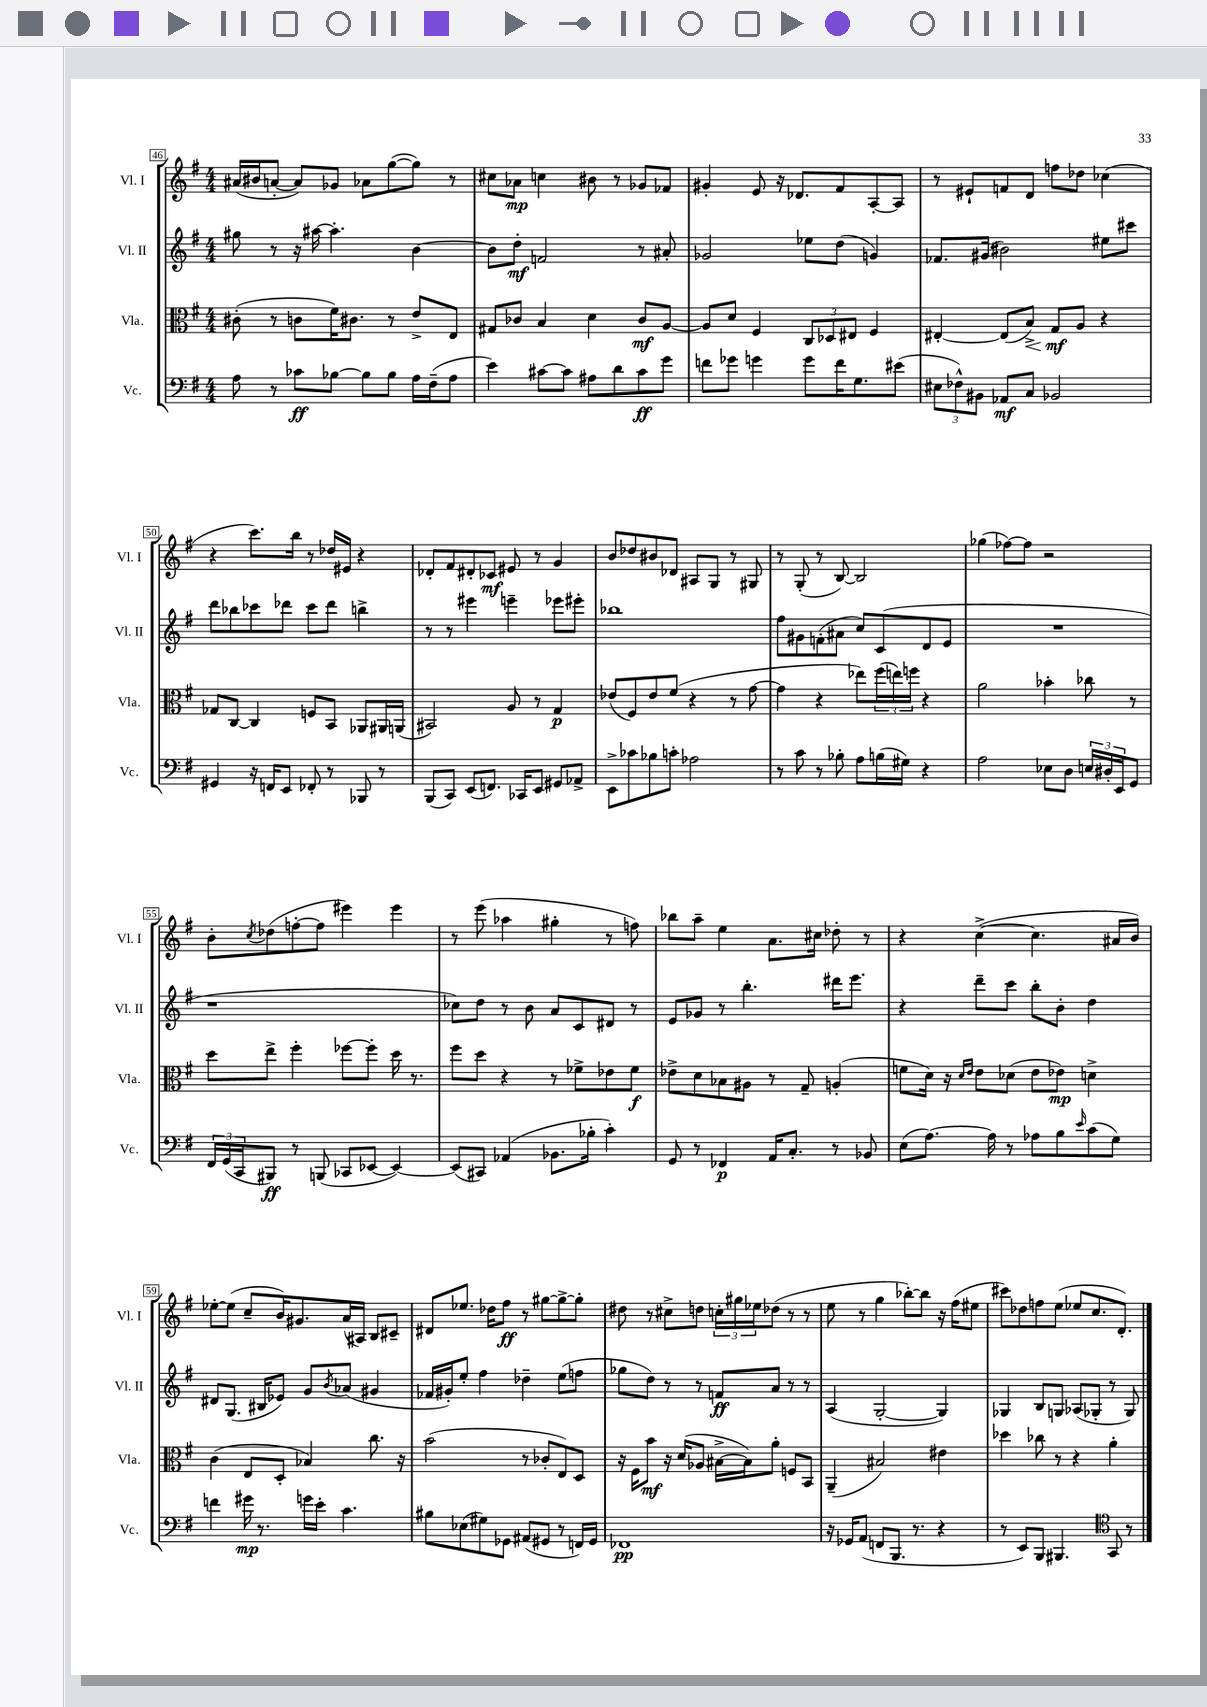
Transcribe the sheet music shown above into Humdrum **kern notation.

**kern	**kern	**kern	**kern
*staff4	*staff3	*staff2	*staff1
*clefF4	*clefC3	*clefG2	*clefG2
*k[f#]	*k[f#]	*k[f#]	*k[f#]
*M4/4	*M4/4	*M4/4	*M4/4
8A	(8c#'	8gg#	(16a#
.	.	.	16b#
8r	8r	8r	[8a'
8c-	8c	16r	8a])
.	.	[16aa#	.
[8B-	16f#)	4.aa#']	8g-
.	8.c#	.	.
8B-]	.	.	8a-
8B-	8r	.	([8gg
16A	8e^	[4b	8gg])
(16F#~	.	.	.
8A	8E	.	8r
=	=	=	=
4e)	8G#	8b]	8cc#
.	8c-	8dd'	8a-
[8c#	4B	2f	4cc
8c#]	.	.	.
8A#	4d	.	8b#
8d	.	.	8r
8c#	8c-	8r	8g-
8g	[8A	8a#'	8f-
=	=	=	=
8f	8A]	2g-	4g#'
8g-	8d	.	.
4g	4F#	.	8e
.	.	.	16r
.	.	.	8.d-
8g	12C	8ee-	.
.	12D-	.	.
16f	.	(8dd	8f#
.	12E#	.	.
8.G	.	.	.
.	4F#	4g)	[8A'
(8e#	.	.	8A]
=	=	=	=
12E#	[4E#'	8.f-	8r
12F-^^)	.	.	.
.	.	.	8e#`
12BB#	.	.	.
.	.	(16g#	.
8AA-	(8E#]	2b#)	8f
8C	8B^)	.	8d
2BB-	8G	.	8ff
.	8A	.	8dd-
.	4r	8ee#	(4cc-
.	.	8ccc#	.
=	=	=	=
4GG#	8G-	8ddd	4r
.	[8C	8bb-	.
16r	4C]	8ccc-	8.ccc)
16FF	.	.	.
8EE	.	8ddd-	.
.	.	.	16bb
8FF-'	8F	8ccc-	8r
8r	8BB	8ddd-	16dd-
.	.	.	16e#
8BBB-	8AA-	4bb^	4r
8r	16AA#	.	.
.	(16AA	.	.
=	=	=	=
(8BBB	2BB#)	8r	8d-'
8CC)	.	8r	8f#
(8EE	.	4eee#	8d#'
8.FF)	.	.	8c-
.	8A	4eee~	8e#
16CC-	.	.	.
8EE	8r	.	8r
8GG#	4G	8eee-	4g
8AA-^	.	8eee#'	.
=	=	=	=
8EE^	(8e-	1bb-	8b
8c-	8F#)	.	8dd-
8B-	8e-	.	8b#
8c'	(8f#	.	8d-
2A-	4r	.	8A#
.	.	.	8G
.	8r	.	8r
.	[8g	.	8G#
=	=	=	=
8r	4g]	8ff#	8r
8c	.	8g#	(8G'
8r	4r	(8f'	8r
8B-'	.	8a#	[8B)
8A	8ee-)	8cc)	2B]
(16B	(24ff#	(8c	.
.	24ee)	.	.
16G#)	.	.	.
.	24ff	.	.
4r	4r	8d	.
.	.	8e	.
=	=	=	=
2A	2a	1r	(4gg-
.	.	.	[8ff-)
.	.	.	8ff-]
8E-	4b-'	.	2r
8D	.	.	.
24E	8cc-	.	.
24D#'	.	.	.
24EE	.	.	.
8GG	8r	.	.
=	=	=	=
24FF#	8dd	1r	8b'
(24GG	.	.	.
24CC	.	.	.
.	.	.	8qcc
8BBB#)	8ee^	.	(8dd-
8r	4ff#'	.	[8ff'
(8BBB	.	.	8ff]
8CC-	[8ff-	.	4eee#)
[8EE-	8ff-']	.	.
4EE-_)	16dd	.	4eee#
.	8.r	.	.
=	=	=	=
(8EE-]	8ff#	8cc-)	8r
8CC#)	8dd	8dd	(8eee
(4AA-	4r	8r	4aa-
.	.	8b	.
8.BB-	8r	8a	4gg#'
.	8f-^	8c	.
16B-'	.	.	.
4c')	8e-	8d#	8r
.	8f-	8r	8ff)
=	=	=	=
8GG	8e-^	8e	8bb-
8r	8d	8g-	8aa~
4FF-	8B-	8r	4ee
.	8A#	4.bb'	.
16AA	8r	.	8.a
8.C'	.	.	.
.	8G~	.	.
.	.	.	16cc#
8r	(4A'	16ddd#	8dd-'
.	.	8.eee	.
8BB-	.	.	8r
=	=	=	=
(8E	8f	4r	4r
[8.A)	16d)	.	.
.	16r	.	.
.	16qqd	.	.
.	16qqe	.	.
.	8e	8ddd~	([4cc^
16A]	.	.	.
8r	(8d-	8ccc	.
8A-	8e	8bb'	4.cc]
8B	8e-)	8b'	.
16qqe	.	.	.
(8c	4d^	4dd	.
8G)	.	.	16a#
.	.	.	16b)
=	=	=	=
4f	(4c	8d#	[8ee-'
.	.	(8.G	(8ee-]
16g#	8E	.	8cc~
8.r	.	16B#	.
.	8D'	8e-)	16b)
.	.	.	8.g#
16g	4B-)	8g	.
16e'	.	.	.
.	.	8qb	.
4.c	.	(8a-	(16a
.	.	.	16A#)
.	8.cc	4g#	8B
.	.	.	8c#~
.	16r	.	.
=	=	=	=
8B#	(2b	16f-	8d#
.	.	16g#')	.
(8E-	.	8ee'	8.ee-
8G#)	.	4ff#	.
.	.	.	16dd-
8GG-	.	.	8ff#
(8AA#	8r	4dd-~	8r
8GG#	8c-'	.	[8gg#
8r	8E)	(8ee	8gg#^_
16FF)	8D	8ff	8gg#']
16GG#	.	.	.
=	=	=	=
1FF-	16r	8gg-	8dd#
.	16F#	.	.
.	8b	8dd)	8r
.	16r	8r	8cc#^
.	(16d	.	.
.	8A-	8r	8dd
.	[16B#^	8f	24cc'
.	.	.	24gg#
.	16B#])	.	.
.	.	.	24ee-
.	8a'	8a	(8dd-
.	8F	8r	8r
.	8BB	8r	8r
=	=	=	=
16r	(4AA~	(4A	8ee
16GG-	.	.	.
(8AA	.	.	8r
8FF	2B#)	[2G'	4gg
8.BBB	.	.	.
.	.	.	[8bb-')
8.r	.	.	.
.	.	.	8bb-]
4r	4e#	4G])	16r
.	.	.	(16ff#
.	.	.	8ee#
=	=	=	=
8r	4dd-	4G-	8ccc#)
8EE)	.	.	8dd-
8BBB	8cc-	8B	8ff
4.BBB#	8r	8G	(8ee
.	4r	(8A-	8ee-
.	.	8G-'	8.cc
*clefC4	*	*	*
8GG	4a'	8r	.
.	.	.	8.d')
8r	.	8G-)	.
==	==	==	==
*-	*-	*-	*-
